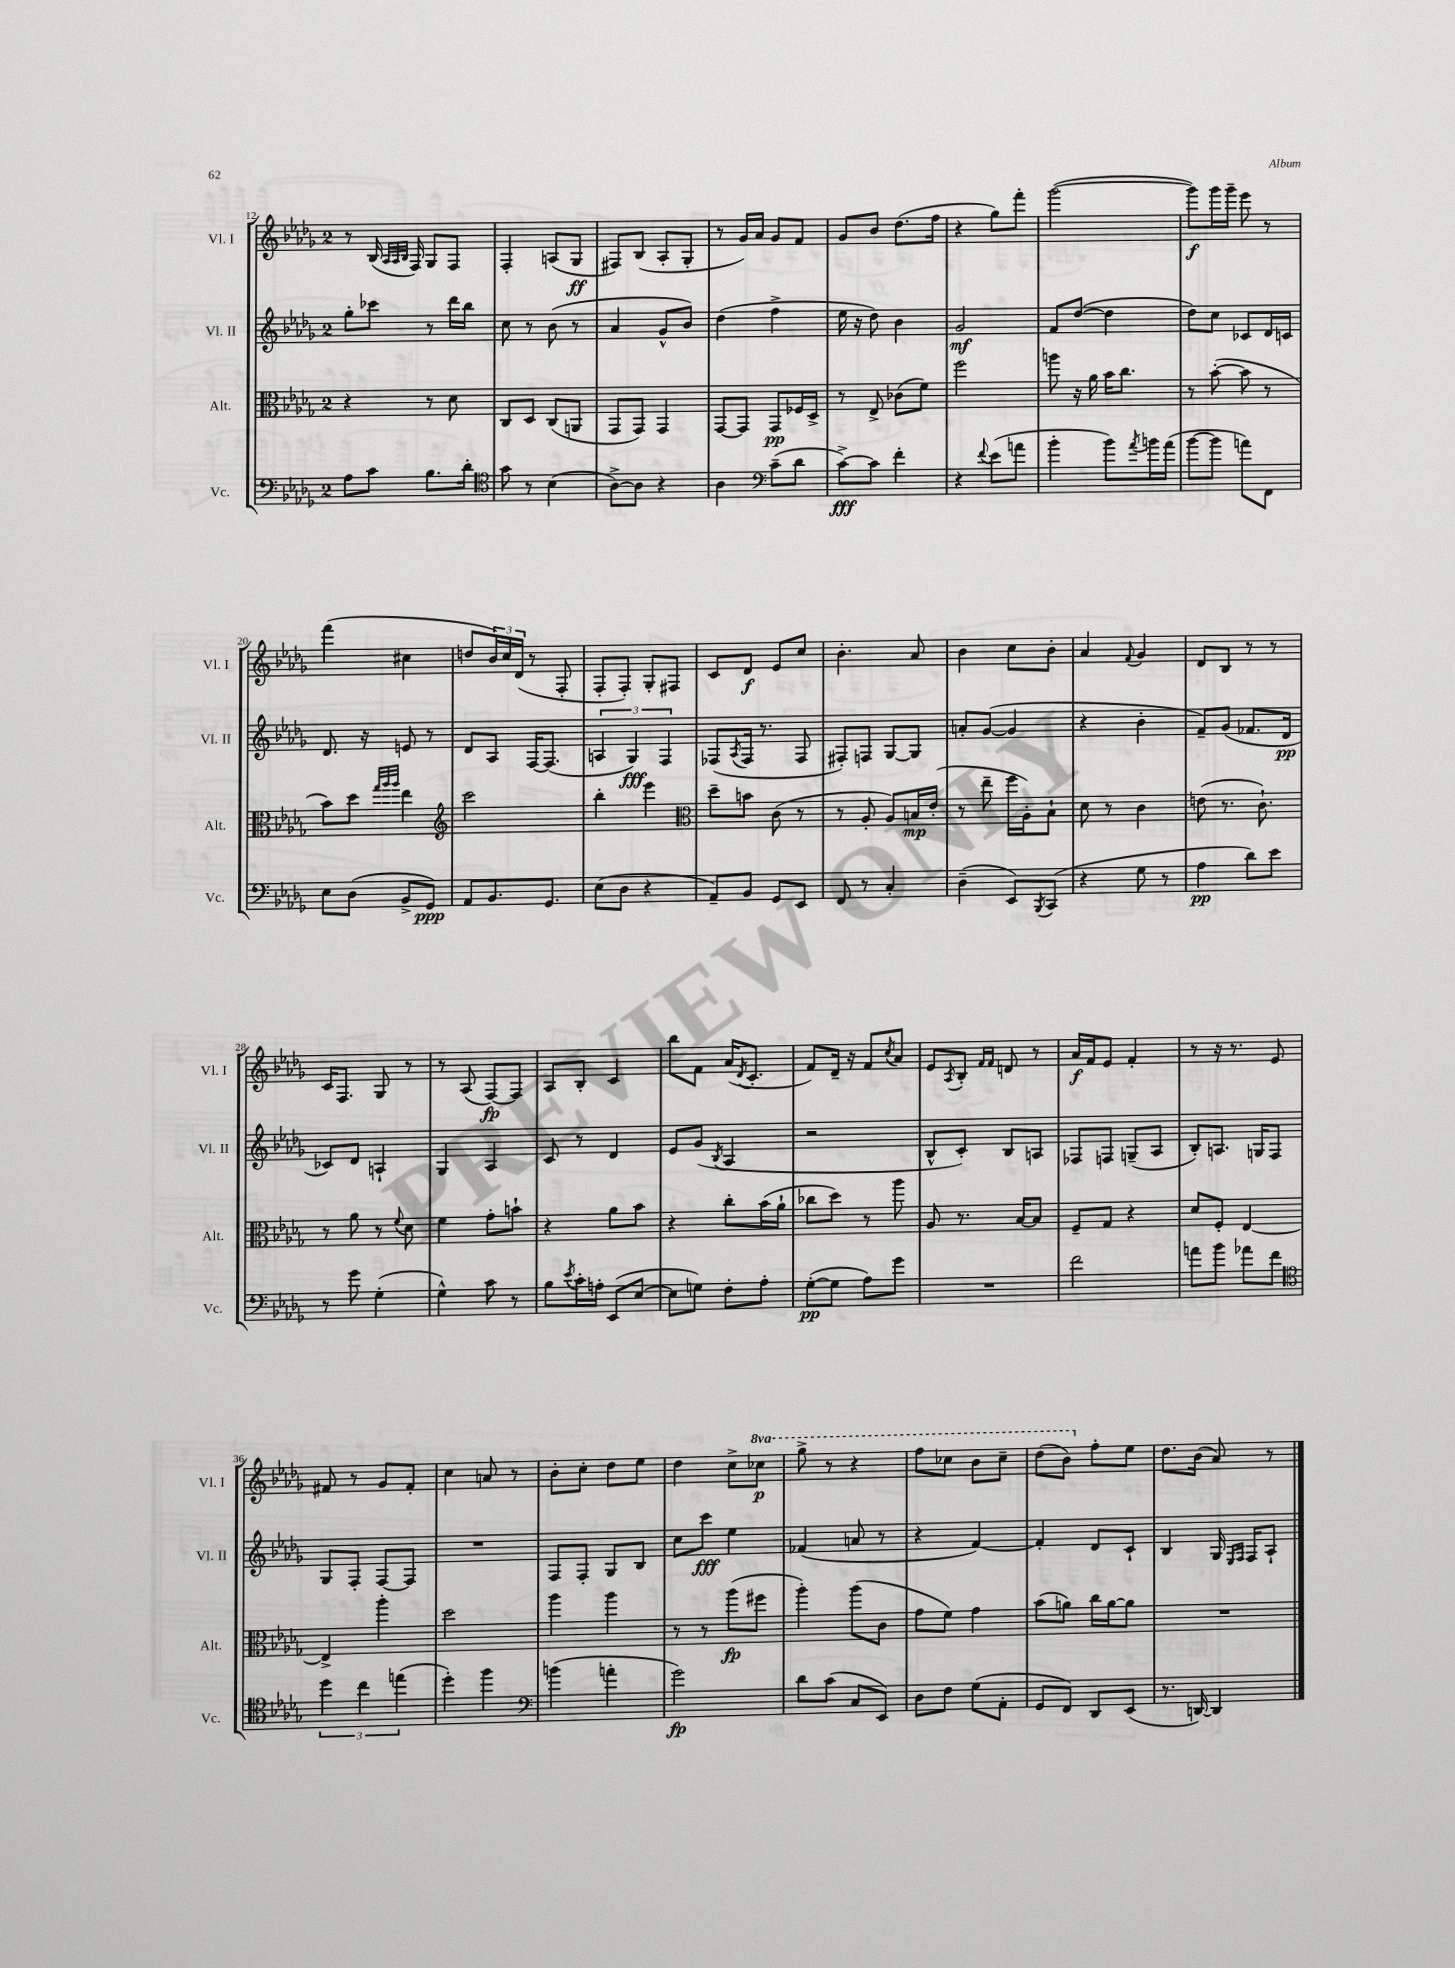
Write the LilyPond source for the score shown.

<<
\new StaffGroup <<
\new Staff = "s0" \with { instrumentName = "Vl. I" shortInstrumentName = "Vl. I" } {
    \clef treble \key des \major \once \override Staff.TimeSignature.style = #'single-digit \time 2/4 \set Staff.ottavationMarkups = #ottavation-simple-ordinals
    r8 bes16( \grace { aes32 aes32 bes32 } f16) ges8 f8 |
    f4-. a8( ges8\ff |
    fis8) bes8( aes8-. ges8-. |
    r8 ges'16) aes'16 ges'8 f'8 |
    ges'8 bes'8 des''8.( f''16 |
    r4 ges''8) f'''8-. |
    ges'''2~( |
    ges'''8\f) ges'''16 ges'''16-- ees'''8 r8 |
    f'''4( cis''4 |
    d''8 \tuplet 3/2 { bes'16) c''16 des'16( } r8 f8-. |
    f8-. f8-.) ges8-. fis8 |
    c'8 des'8\f ees'8 c''8 |
    bes'4.-. aes'8 |
    bes'4 c''8 bes'8-. |
    aes'4 \appoggiatura { f'8 } ges'4 |
    des'8 bes8 r8 r8 |
    c'16 f8. ges8 r8 |
    r8 aes8( f8~\fp) f8 |
    aes8 bes8-. c'4 |
    bes''8 f'8 aes'16( \acciaccatura { des'8 } c'8.-. |
    f'8) des'16-- r16 f'8 \acciaccatura { c''8 } aes'8 |
    ees'8 \acciaccatura { aes8 } bes8-. \grace { f'16 f'16 } d'8 r8 |
    aes'16\f f'16 ees'8 f'4-. |
    r8 r16 r8. ees'8 |
    fis'8 r8 ges'8 fis'8-. |
    c''4 a'8 r8 |
    bes'8-. c''8-. des''8 ees''8 |
    des''4 c''8-> \ottava #1 ces'''8\p |
    ges'''8-> r8 r4 |
    f'''8 ces'''8 bes''8 ces'''8-- |
    des'''8( bes''8) \ottava #0 f''8-. ees''8 |
    des''8. bes'16( aes'8) r8 \bar "|." |
}
\new Staff = "s1" \with { instrumentName = "Vl. II" shortInstrumentName = "Vl. II" } {
    \clef treble \key des \major \once \override Staff.TimeSignature.style = #'single-digit \time 2/4
    ges''8-. ces'''8 r8 des'''16 bes''16 |
    c''8 r8 bes'8( r8 |
    aes'4 ges'8-^ bes'8) |
    des''4( f''4-> |
    ees''16 r16 des''8) bes'4 |
    ges'2\mf |
    f'8 des''8~( des''4 |
    des''8) c''8 ces'8 des'16 c'16 |
    des'8. r16 e'8 r8 |
    des'8 aes8 f16~ f8.( |
    \tuplet 3/2 { a4 ges4\fff) f4 } |
    fes8( \acciaccatura { aes8 } fes16 r8. fes8 |
    fis8-.) f8 ges8~ ges8 |
    a'8-. ges'8~( ges'4 |
    r4 bes'4-. |
    f'8--) ges'8( fes'8. des'16\pp |
    ces'8) des'8 a4-! |
    ges4 aes4 |
    c'8 r8 des'4 |
    ees'8 ges'8( \acciaccatura { bes8 } aes4 |
    r2 |
    bes8-^ c'8-.) bes8 a8 |
    fes8 f8 g8--( aes8 |
    bes8-.) a8. g16 f8 |
    ges8 f8-. f8~ f8 |
    R2 |
    f8 f8-. ges8 bes8 |
    c''8 c'''8\fff ees''4 |
    fes'4( a'8 r8 |
    r4 f'4~) |
    f'4-. des'8 c'8-! |
    bes4 ges16 \grace { ees16 f16 } f16 aes8-! \bar "|." |
}
\new Staff = "s2" \with { instrumentName = "Alt." shortInstrumentName = "Alt." } {
    \clef alto \key des \major \once \override Staff.TimeSignature.style = #'single-digit \time 2/4
    r4 r8 des'8 |
    c8 des8 c8( a,8 |
    ges,8 ges,8) ges,4 |
    ges,8~ ges,8 ges,8\pp fes16 des16-> |
    r8 ees8-> ces'8( f'8) |
    f''2 |
    a''8 r16 aes'16 bes'16 c''8. |
    r8 bes'8~-.( bes'8 r8 |
    bes'8) des''8 \grace { ges''32 aes''32 aes''32 } ees''4 |
    \clef treble c'''2 |
    bes''4-. ees'''4 |
    \clef alto des''8-- b'8 c'8( r8 |
    r8 aes8-. aes8) b16\mp ees'16-.( |
    r8 ees''8-- f''16 aes16-.) bes8-! |
    des'8 r8 c'4 |
    e'8( r8. c'8.-!) |
    r8 aes'8 r8 \appoggiatura { f'8 } des'8 |
    f'4 ges'8-. b'8-! |
    r4 aes'8 bes'8 |
    r4 c''8-. bes'16( aes'16-! |
    ces''8 des''8) r8 aes''8 |
    aes8 r8. bes16~ bes8 |
    f8-- ges8 r4 |
    des'8 f8-. ees4~ |
    ees4-> aes''4-. |
    des''2 |
    aes''4 aes''4 |
    r8 r8 aes''8\fp( fis''8 |
    aes''4-.) aes''8( c'8 |
    ges'8 f'8) ges'4 |
    bes'8( a'8) c''16 a'16~ a'8 |
    R2 \bar "|." |
}
\new Staff = "s3" \with { instrumentName = "Vc." shortInstrumentName = "Vc." } {
    \clef bass \key des \major \once \override Staff.TimeSignature.style = #'single-digit \time 2/4
    aes8 c'8 bes8. des'16-. |
    \clef tenor ges'8 r8 bes4( |
    aes8~->) aes8 r4 |
    aes4 \clef bass c'8--( des'8 |
    c'8~->\fff) c'8 f'4-. |
    r4 \appoggiatura { f'8 } ees'8( a'8 |
    bes'4-. bes'8) \acciaccatura { aes'8 } b'16 aes'16( |
    bes'8~ bes'8 a'8) f,8 |
    ees8 des8( bes,8-> ges,8\ppp) |
    aes,8 bes,8. ges,8. |
    ees8( des8 r4 |
    aes,8--) bes,8 ges,8 ees,8 |
    f,8 r8 c4-. |
    des4--( ees,8) \acciaccatura { bes,,8 } c,8( |
    r4 ges8 r8 |
    aes4\pp des'8) ees'8 |
    r8 ges'8 ges4-.( |
    ges4-^) c'8 r8 |
    bes8 \acciaccatura { ees'8 } c'16-. a16-. ees,8( ees8~ |
    ees8 g8) f8-. aes8-. |
    ges8~-.\pp( ges8 aes8) ges'8 |
    R2 |
    f'2 |
    a'8 bes'8 aes'8 f'8 |
    \clef tenor \tuplet 3/2 { des''4 c''4 e''4( } |
    des''4-.) f''4 |
    \clef bass b'4( a'4-. |
    ges'2\fp) |
    des'8 c'8( c8 ees,8) |
    des8 f8 ges8( aes,8-. |
    ges,8 f,8) des,8 ees,8( |
    r8. d,16~) d,4 \bar "|." |
}
>>
>>
\layout { \context { \Score currentBarNumber = #12 } }
